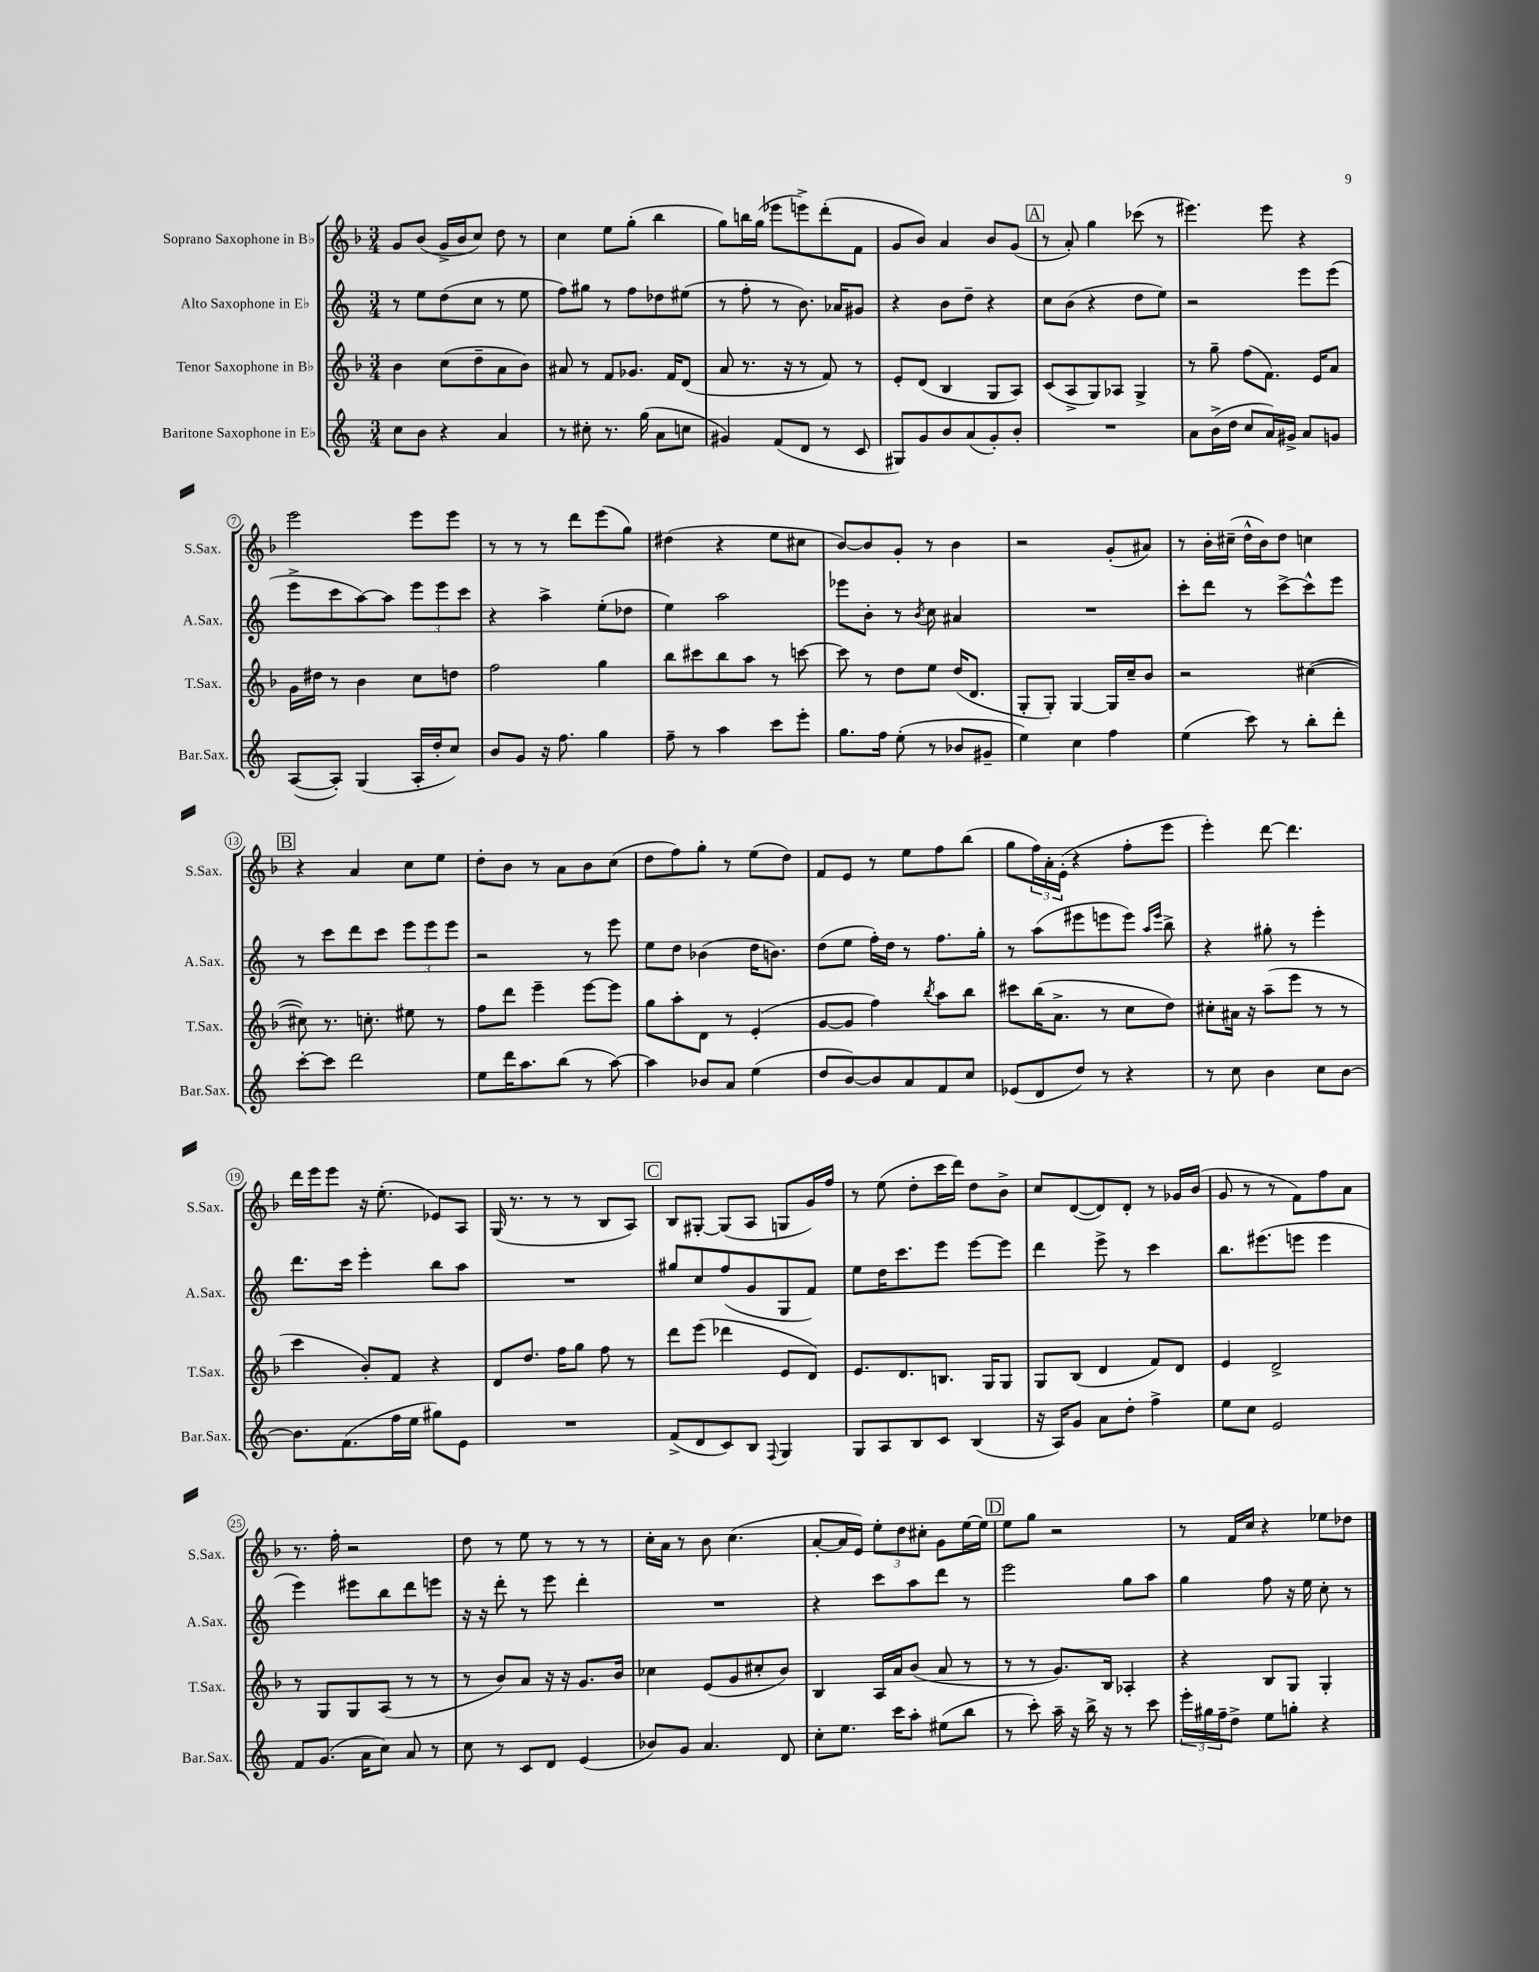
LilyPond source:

<<
\new StaffGroup <<
\new Staff = "s0" \with { instrumentName = "Soprano Saxophone in Bb" shortInstrumentName = "S.Sax." } {
    \clef treble \key f \major \numericTimeSignature \time 3/4
    g'8 bes'8( g'16-> bes'16 c''8) d''8 r8 |
    c''4 e''8 g''8-.( bes''4 |
    g''8) b''16 g''16( ees'''8 e'''8->) d'''8-.( f'8 |
    g'8 bes'8) a'4 bes'8 g'8( |
    \mark \markup { \box "A" } r8 a'8-.) g''4 ces'''8( r8 |
    eis'''4.) eis'''8 r4 |
    e'''2 e'''8 e'''8 |
    r8 r8 r8 d'''8 e'''8( g''8) |
    dis''4( r4 e''8 cis''8 |
    bes'8~) bes'8 g'8-. r8 bes'4 |
    r2 g'8-.( ais'8) |
    r8 bes'16-. cis''16--( d''16-^ bes'16) d''8 c''4 |
    \mark \markup { \box "B" } r4 a'4 c''8 e''8 |
    d''8-. bes'8 r8 a'8 bes'8 c''8( |
    d''8 f''8) g''8-. r8 e''8( d''8) |
    f'8 e'8 r8 e''8 f''8 bes''8( |
    g''8 \tuplet 3/2 { f''16) a'16-. e'16-.( } r4 f''8-. e'''8 |
    e'''4-.) d'''8~ d'''4. |
    d'''16 e'''16 e'''8 r16 e''8.-.( ees'8) a8 |
    g16( r8. r8 r8 bes8 a8) |
    \mark \markup { \box "C" } bes8 gis8~-. gis8( a8 g8 g'16) f''16 |
    r8 e''8( d''8-. c'''16 d'''16) d''8 bes'8-> |
    c''8 d'8~( d'8) d'8-. r8 ges'16 bes'16( |
    g'8 r8 r8 f'8) f''8 a'8 |
    r8. f''16-. r2 |
    d''8 r8 e''8 r8 r8 r8 |
    c''16-. a'16 r8 bes'8 c''4.( |
    a'8~-. a'16 e'16) \tuplet 3/2 { e''8-. d''8 cis''8-. } g'8 e''16~ e''16 |
    \mark \markup { \box "D" } e''8 g''8 r2 |
    r8 f'16 c''16 r4 ees''8 des''8 \bar "|." |
}
\new Staff = "s1" \with { instrumentName = "Alto Saxophone in Eb" shortInstrumentName = "A.Sax." } {
    \clef treble \key c \major \numericTimeSignature \time 3/4
    r8 e''8 d''8( c''8 r8 e''8 |
    f''8) gis''8 r8 f''8 des''8 eis''8( |
    r8 f''8-. r8 b'8.) aes'16 gis'8 |
    r4 b'8 d''8-- r4 |
    \mark \markup { \box "A" } c''8 b'8( r4 d''8 e''8) |
    r2 e'''8 e'''8( |
    e'''8-> c'''8 a''8~) a''8 \tuplet 3/2 { e'''8 e'''8 c'''8 } |
    r4 a''4-> e''8-.( des''8 |
    e''4) a''2 |
    ees'''8 b'8-. r8 \acciaccatura { b'8 } c''8 ais'4 |
    R2. |
    c'''8-. d'''8 r8 c'''8~-> c'''8-^ e'''8 |
    \mark \markup { \box "B" } r8 c'''8 d'''8 c'''8 \tuplet 3/2 { e'''8 e'''8 e'''8 } |
    r2 r8 e'''8 |
    e''8 d''8 bes'4( d''16 b'8.) |
    d''8( e''8 f''16-.) d''16 r8 f''8. g''16-. |
    r8 a''8( eis'''8 e'''8 e'''8) \grace { a''16 e'''16 } b''8-> |
    r4 gis''8-. r8 e'''4-. |
    d'''8. c'''16 e'''4-. b''8 a''8 |
    R2. |
    \mark \markup { \box "C" } gis''8 c''8 f''8( g'8 g8 f'8) |
    e''8 d''16 c'''8. e'''8 e'''8~ e'''8 |
    d'''4 e'''8-> r8 c'''4 |
    b''8. eis'''8.( e'''8 e'''4 |
    e'''4) eis'''8 b''8 d'''8 e'''8 |
    r16 r16 d'''8-. r8 e'''8 d'''4-. |
    R2. |
    r4 c'''8 a''8 d'''8 r8 |
    \mark \markup { \box "D" } e'''2 g''8 a''8 |
    g''4 f''8 r16 e''16 c''8-. r8 \bar "|." |
}
\new Staff = "s2" \with { instrumentName = "Tenor Saxophone in Bb" shortInstrumentName = "T.Sax." } {
    \clef treble \key f \major \numericTimeSignature \time 3/4
    bes'4 c''8( d''8-- a'8 bes'8) |
    ais'8 r8 f'8 ges'8. f'16 d'8( |
    a'8 r8. r16 r8 f'8) r8 |
    e'8-. d'8( bes4 g8 a8) |
    \mark \markup { \box "A" } c'8( a8-> g8) aes8 g4-> |
    r8 g''8-- f''8( f'8.) e'16 a'8 |
    g'16 dis''16 r8 bes'4 c''8 d''8 |
    f''2 g''4 |
    bes''8 cis'''8 bes''8 a''8 r8 c'''8~ |
    c'''8 r8 d''8 e''8 d''16( d'8. |
    g8-. g8-.) g4~ g16 c''16-- bes'8 |
    r2 cis''4~( |
    \mark \markup { \box "B" } cis''8) r8. c''8.-. eis''8 r8 |
    f''8 d'''8 e'''4-- e'''8~ e'''8 |
    g''8 a''8-. d'8 r8 e'4-.( |
    g'8~ g'8 f''4) \acciaccatura { bes''8 } a''8 bes''8 |
    cis'''8 bes''16( a'8.-> r8 c''8 d''8) |
    cis''8-. ais'16 r16 a''8--( e'''8 r8 r8 |
    c'''4 bes'8-.) f'8 r4 |
    d'8 d''8. f''16 g''8 f''8 r8 |
    \mark \markup { \box "C" } d'''8 e'''8( des'''4 e'8 d'8) |
    e'8. d'8. b8. g16 g8 |
    g8 bes8( d'4 f'8) d'8 |
    e'4 d'2-> |
    r8 g8 g8 a8( r8 r8 |
    r8 bes'8) a'8 r16 r16 g'8. bes'16 |
    ces''4 e'8( g'8 cis''8-. bes'8) |
    bes4 a16 a'16 bes'8( a'8 r8 |
    \mark \markup { \box "D" } r8 r8 g'8.) bes16 aes4-. |
    r4 bes8 g8 g4-. \bar "|." |
}
\new Staff = "s3" \with { instrumentName = "Baritone Saxophone in Eb" shortInstrumentName = "Bar.Sax." } {
    \clef treble \key c \major \numericTimeSignature \time 3/4
    c''8 b'8 r4 a'4 |
    r8 cis''8-. r8. g''16( a'8 c''8 |
    gis'4) f'8( d'8 r8 c'8 |
    gis8) g'8 b'8 a'8( g'8-.) b'8-. |
    \mark \markup { \box "A" } R2. |
    a'8 b'16->( d''16 c''8 a'16) gis'16-> a'8 g'8 |
    a8~( a8-.) g4( a16-. d''16-. c''8) |
    b'8 g'8 r16 f''8. g''4 |
    f''8-- r8 a''4 c'''8 e'''8-. |
    g''8. f''16 e''8-.( r8 bes'8 gis'8-- |
    e''4) c''4 f''4 |
    e''4( c'''8) r8 b''8-. d'''8-. |
    \mark \markup { \box "B" } c'''8~-. c'''8 d'''2 |
    e''8 d'''16 a''8. b''8( r8 a''8~) |
    a''4 bes'8 a'8 e''4( |
    d''8 b'8~) b'8 a'8 f'8 c''8 |
    ees'8( d'8 d''8) r8 r4 |
    r8 c''8 b'4 c''8 b'8~ |
    b'8. f'8.( f''16 e''16 gis''8) e'8 |
    R2. |
    \mark \markup { \box "C" } f'8->( d'8 c'8) b8 \appoggiatura { f8 } g4 |
    g8 a8 b8 c'8 b4( |
    r16 a16) g'8 a'8 d''8-. f''4-> |
    e''8 c''8 e'2 |
    f'8 g'8.( a'16 c''8) a'8 r8 |
    c''8 r8 c'8 d'8 e'4( |
    bes'8) g'8 a'4. d'8 |
    c''8-. e''8. c'''16 a''8-. eis''8( b''8 |
    \mark \markup { \box "D" } r8 c'''8-.) a''16-- r16 b''16-> r16 r8 c'''8 |
    \tuplet 3/2 { e'''16-. gis''16 f''16-- } d''8-> e''8 g''8-. r4 \bar "|." |
}
>>
>>
\layout { \context { \Score \override BarNumber.stencil = #(make-stencil-circler 0.1 0.3 ly:text-interface::print) } }
